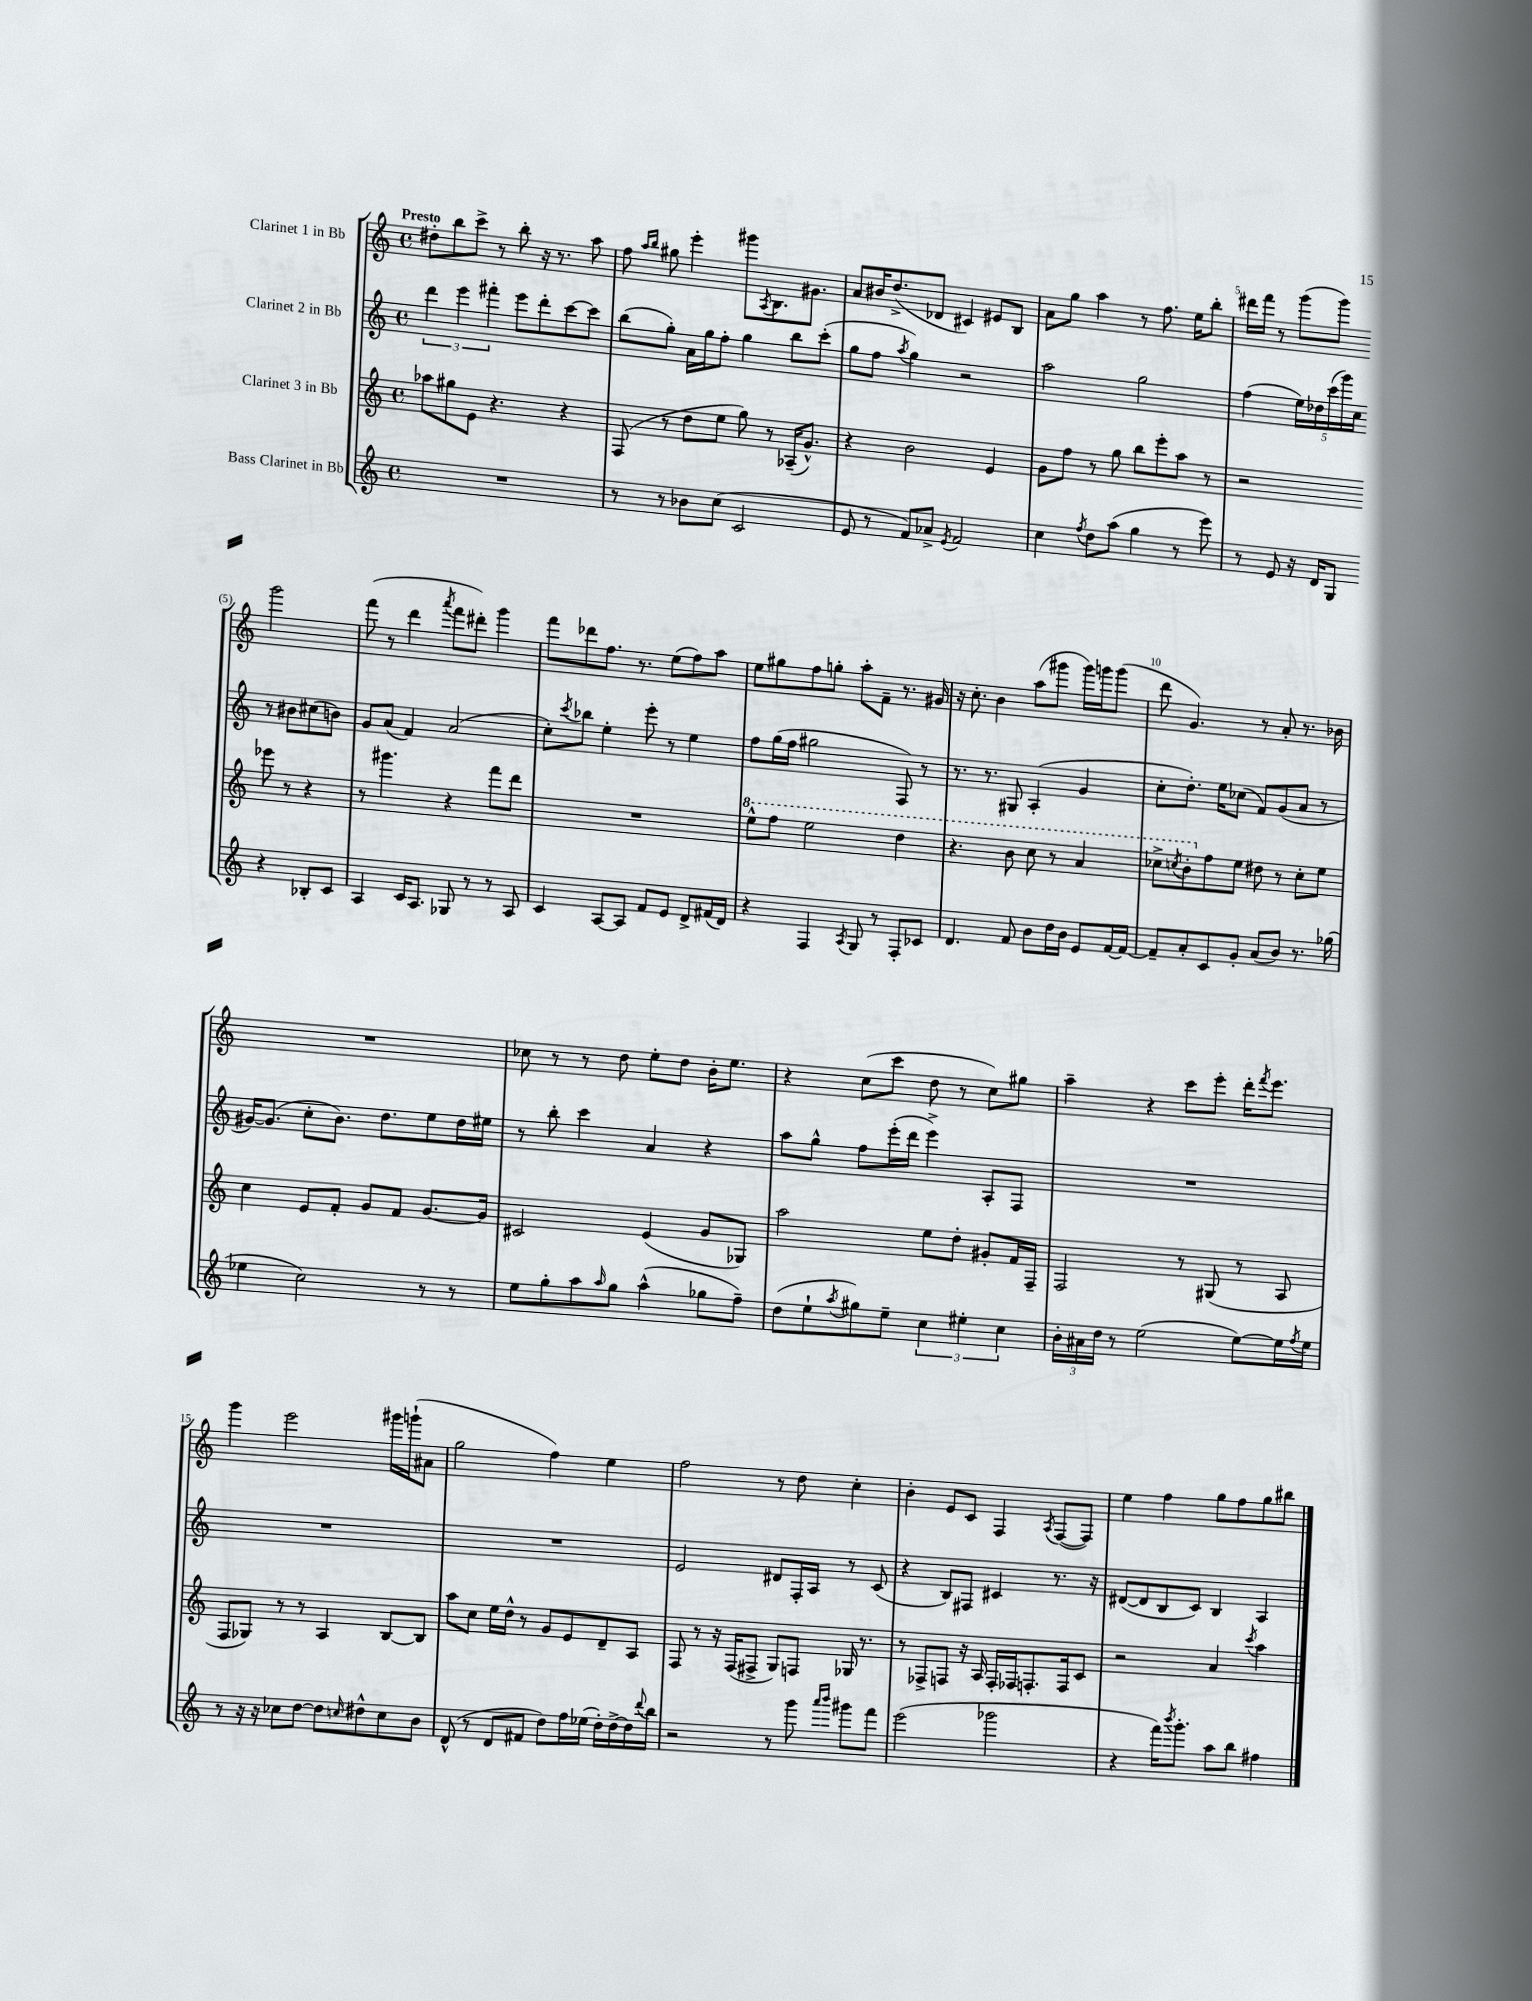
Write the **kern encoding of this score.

**kern	**kern	**kern	**kern
*staff4	*staff3	*staff2	*staff1
*clefG2	*clefG2	*clefG2	*clefG2
*k[]	*k[]	*k[]	*k[]
*M4/4	*M4/4	*M4/4	*M4/4
*met(c)	*met(c)	*met(c)	*met(c)
1r	8aa-	6ddd	8dd#'
.	8gg#	.	8bb
.	.	6eee	.
.	8e	.	8ccc^
.	.	6fff#'	.
.	4.r	.	8r
.	.	8eee	8bb'
.	.	8ddd'	16r
.	.	.	8.r
.	4r	[8ccc	.
.	.	8ccc]	8aa
=	=	=	=
8r	(8F	(8bb	8ff
.	.	.	16qqaa
.	.	.	16qqbb
8r	8r	8gg')	8gg#
8b-	8dd	16a	4eee'
.	.	16gg	.
(8cc	8ee	8ff'	.
2c	8gg)	4gg	8ggg#
.	.	.	8qA
.	8r	.	8.B
.	(16A-~	8bb	.
.	8.g^^)	.	8.g#
.	.	(8ccc'	.
=	=	=	=
8e	4r	8gg	8a
8r	.	8ff	16b#
.	.	.	(8.dd^
.	.	8qaa	.
8f)	2b	4gg)	.
8a-^	.	.	8d-
8qe	.	.	.
2f	.	2r	4c#)
.	4e	.	8e#
.	.	.	8B
=	=	=	=
4cc	8g	2aa	8a
.	8ff	.	8gg
8qff	.	.	.
8dd	8r	.	4aa
(8aa	8gg	.	.
4gg	8bb	2gg	8r
.	8eee'	.	8.ff
8r	8aa	.	.
.	.	.	16ee
8eee)	8r	.	8bb'
=	=	=	=
8r	2r	(4ff	16ddd#
.	.	.	16fff
8e	.	.	8r
16r	.	20ee)	(8ggg
.	.	20dd-	.
16d	.	.	.
.	.	(20ccc	.
8G	.	.	8ggg)
.	.	20ggg)	.
.	.	20cc	.
4r	8eee-	8r	2ggg
.	8r	8b#	.
8B-'	4r	(8cc#	.
8c	.	8b)	.
=	=	=	=
4A	8r	8g	(8fff
.	4.ggg#	(8a	8r
16c	.	4f)	4ddd
8.A	.	.	.
.	.	.	8qaaa
8G-	4r	(2a	8fff
8r	.	.	8ddd#')
8r	8fff	.	4ggg
8A	8ddd	.	.
=	=	=	=
4c	1r	8cc')	8fff
.	.	8qccc	.
.	.	8bb-	8ddd-
[8A	.	4ee'	8.ff
8A]	.	.	.
.	.	.	8.r
8f	.	8eee'	.
8e	.	8r	(8ee
8d^	.	4ee	8ff)
(16f#	.	.	8aa
16d)	.	.	.
=	=	=	=
4r	8eee^^	8ff	8ee
.	8fff	(16gg	8gg#
.	.	16ff	.
4F	2eee	2gg#	8ff
.	.	.	8gg'
8qA	.	.	.
8G	.	.	8aa'
8r	.	.	8f~
8F'	4ddd	8F)	8.r
8c-	.	8r	.
.	.	.	16g#
=	=	=	=
4.d	4.r	8.r	16r
.	.	.	8.cc'
.	.	8.r	.
.	.	.	4b
8f	8bb	8G#	.
8b	8ccc	(4A'	(8aa
16dd	8r	.	8ggg#
16b	.	.	.
8e	4aa	4g	16ggg#)
.	.	.	16ggg
[16f	.	.	(8ggg
16f_	.	.	.
=	=	=	=
8f~]	8ccc-^	8cc'	8ddd
.	8qccc	.	.
8a'	8bb'	8.dd')	4.g)
8c	8ff	.	.
.	.	16ee	.
8g'	8ee	(8cc-	.
(8a	8dd#	8f)	8r
8b)	8r	(8g	8a'
8.r	8cc'	8a	8.r
.	8ee	8r	.
(16gg-	.	.	16b-
=	=	=	=
4ee-	4cc	[16g#)	1r
.	.	(8.g#]	.
2cc)	8e	8cc'	.
.	8f'	8.b)	.
.	8g	.	.
.	.	8.dd	.
.	8f	.	.
8r	[8.g	8ee	.
8r	.	16dd	.
.	16g]	16ee#	.
=	=	=	=
8ee	2c#	8r	8cc-
8gg'	.	8bb'	8r
8aa	.	4ccc	8r
16qqaa	.	.	.
8gg	.	.	8dd
(4aa^^	(4e	4a	8ee'
.	.	.	8dd
8gg-	8g	4r	16b'
.	.	.	8.ee
8ff~)	8G-)	.	.
=	=	=	=
(8dd	2aa	8aa	4r
8ee`	.	8gg^^	.
8qaa	.	.	.
8gg#)	.	8ff	(8cc
8ee~	.	(16eee'	8ccc
.	.	16ddd	.
6cc	8ee	4eee^)	8dd
.	8dd'	.	8r
6ee#'	.	.	.
.	8g#'	8A'	8cc)
6cc	.	.	.
.	16f	8F	8gg#
.	16F~	.	.
=	=	=	=
24b'	2F	1r	4aa~
24a#	.	.	.
24dd	.	.	.
8r	.	.	.
(2ee	.	.	4r
.	8r	.	8ccc
.	(8G#	.	8eee'
[8ee)	8r	.	16ddd'
.	.	.	8qfff
.	.	.	8.eee
16ee]	8A	.	.
8qff	.	.	.
16ee	.	.	.
=	=	=	=
8r	8F	1r	4ggg
16r	8G-)	.	.
16r	.	.	.
8cc-	8r	.	2eee
[8dd	8r	.	.
8dd]	4A	.	.
16qqcc	.	.	.
8dd#^^	.	.	.
8cc	[8B	.	16ggg#
.	.	.	(16ggg`
8b	8B]	.	8a#
=	=	=	=
(8d^^	8aa	1r	2gg
8r	8cc	.	.
8d	16ee	.	.
.	16dd^^	.	.
8f#	8r	.	.
8dd)	8g	.	4ff)
16ff	8e	.	.
(16ee-	.	.	.
16dd')	8d~	.	4ee
[16dd^	.	.	.
16dd]	8A	.	.
8qqddd	.	.	.
16bb	.	.	.
=	=	=	=
2r	8F	2e	2ff
.	8r	.	.
.	16r	.	.
.	(16F	.	.
.	8F#^	.	.
8r	8G)	8d#	8r
8ggg	8F	16F'	8dd
.	.	16A	.
16qqaaa	.	.	.
16qqbbb	.	.	.
8ggg#	16G-	8r	4cc'
.	8.r	.	.
8fff	.	(8c	.
=	=	=	=
(2eee	8r	4r	4b'
.	8F-^	.	.
.	8F	8B)	8e
.	16r	8F#	8c
.	16A	.	.
2ggg-	16F'	4c#	4F
.	16F-	.	.
.	8.F'	.	.
.	.	.	8qA
.	.	8.r	([8F
.	16F	.	.
.	8c	.	8F])
.	.	16r	.
=	=	=	=
4r	2r	([8d#	4ee
.	.	8d#]	.
16fff)	.	8B	4ff
8qbbb	.	.	.
8.ggg'	.	.	.
.	.	8c)	.
8aa	4a	4B	8gg
8bb	.	.	8ff
.	8qccc	.	.
4ff#	4aa	4A	8gg
.	.	.	8bb#
==	==	==	==
*-	*-	*-	*-
